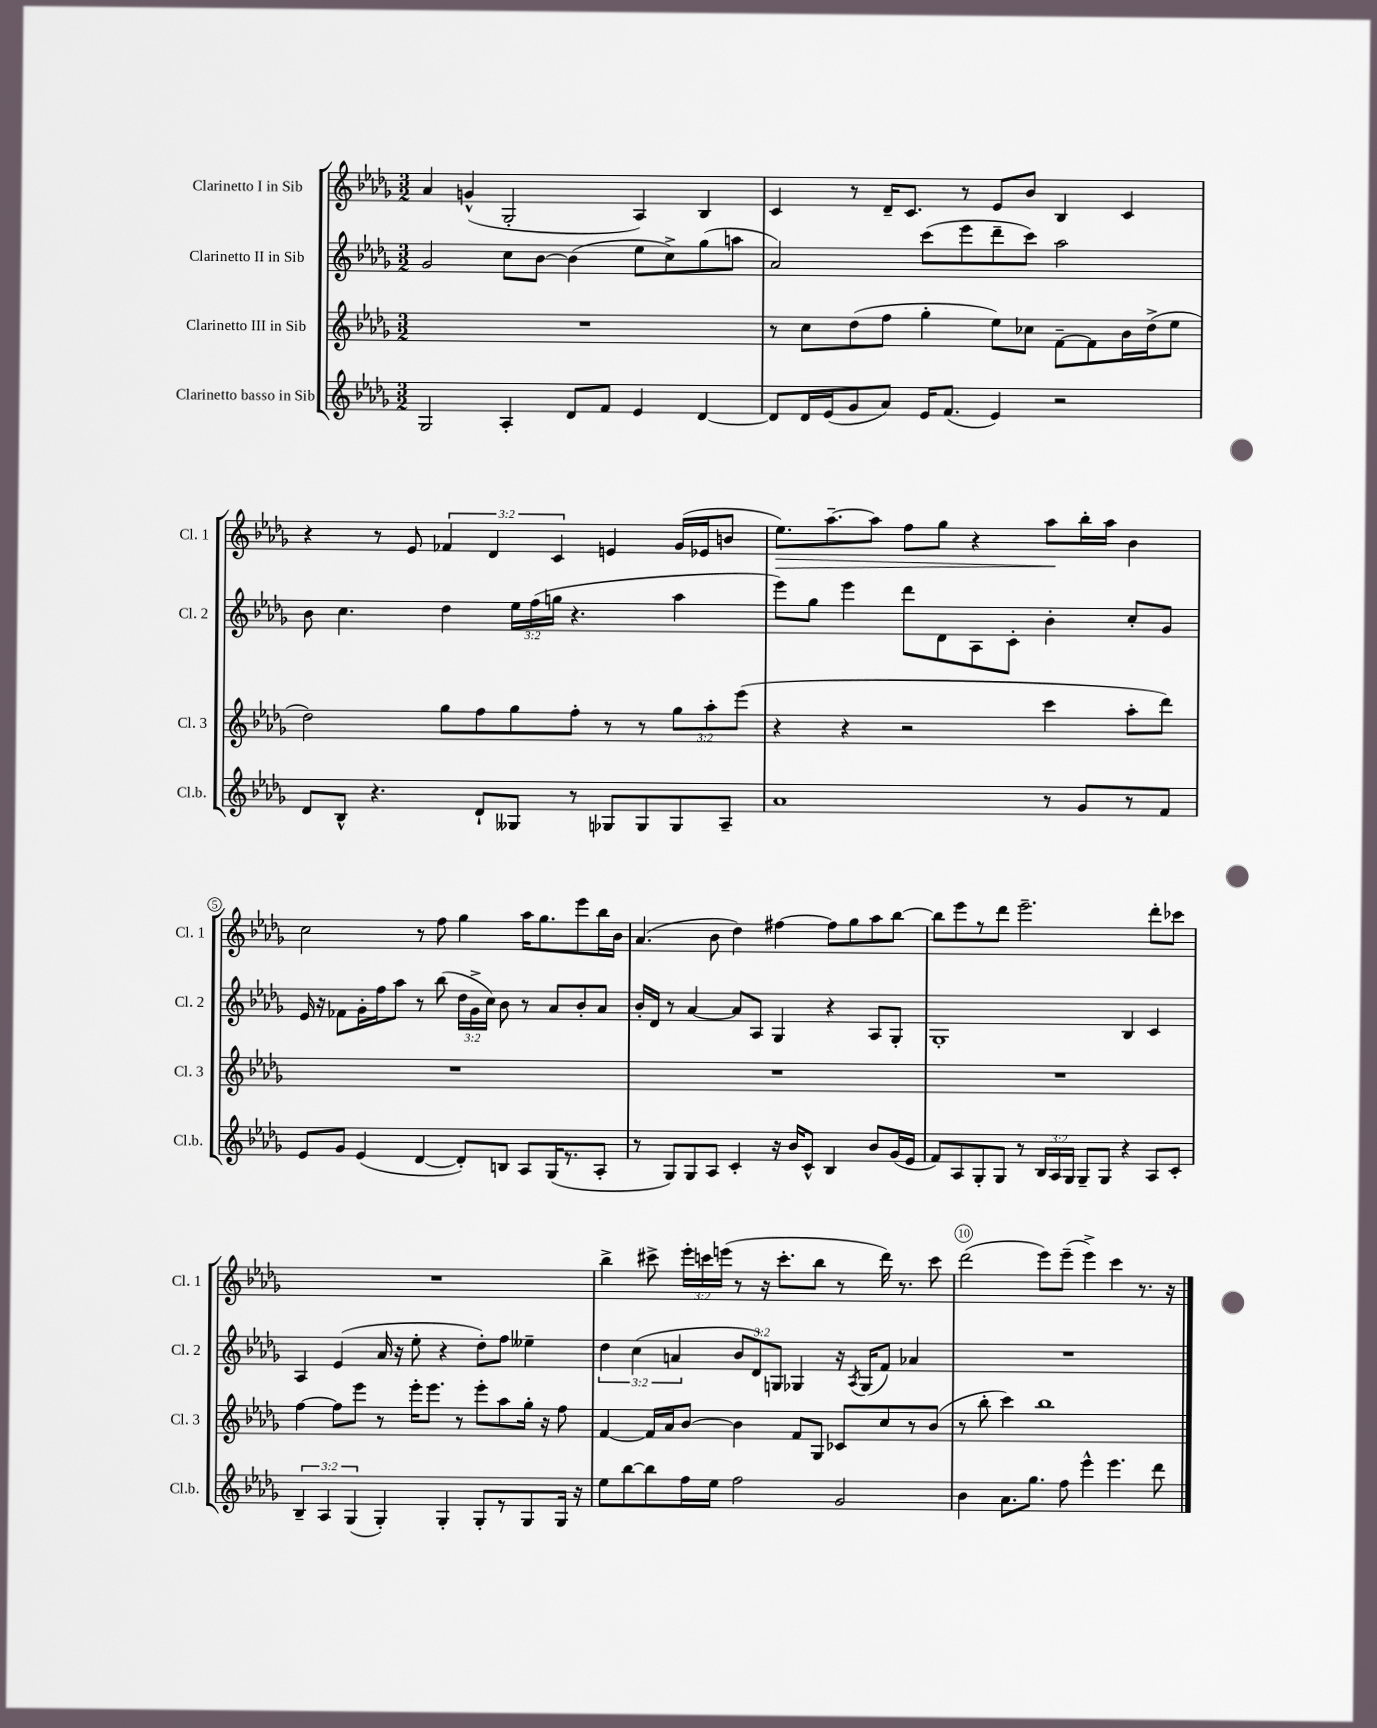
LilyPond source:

<<
\new StaffGroup <<
\new Staff = "s0" \with { instrumentName = "Clarinetto I in Sib" shortInstrumentName = "Cl. 1" } {
    \clef treble \key des \major \numericTimeSignature \time 3/2 \override Staff.TupletNumber.text = #tuplet-number::calc-fraction-text
    \autoBeamOff aes'4 g'4-^( ges2-. aes4) bes4 |
    c'4 r8 des'16[-- c'8.] r8 ees'8[ bes'8] bes4 c'4 |
    r4 r8 ees'8 \tuplet 3/2 { fes'4 des'4 c'4 } e'4 ges'16[( ees'16 b'8] |
    ees''8.[\>) aes''8.~-- aes''8] f''8[ ges''8] r4 aes''8[\! bes''16-. aes''16] bes'4 |
    c''2 r8 f''8 ges''4 aes''16[ ges''8. ees'''8 bes''16 bes'16] |
    aes'4.( bes'8 des''4) fis''4~ fis''8[ ges''8 aes''8 bes''8]~ |
    bes''8[ ees'''8 r8 des'''8] ees'''2.-- des'''8[-. ces'''8] |
    R1. |
    bes''4-> cis'''8-> \tuplet 3/2 { ees'''16[-. c'''16 e'''16]( } r8 r16 c'''8.[-. bes''8] r8 des'''16) r8. c'''8 |
    des'''2( ees'''8[) ees'''8]--( ees'''4->) c'''4 r8. r16 \bar "|." |
}
\new Staff = "s1" \with { instrumentName = "Clarinetto II in Sib" shortInstrumentName = "Cl. 2" } {
    \clef treble \key des \major \numericTimeSignature \time 3/2 \override Staff.TupletNumber.text = #tuplet-number::calc-fraction-text
    \autoBeamOff ges'2 c''8[ bes'8]~ bes'4( ees''8[ c''8->) ges''8( a''8] |
    aes'2) c'''8[( ees'''8 des'''8-- c'''8]) aes''2 |
    bes'8 c''4. des''4 \tuplet 3/2 { ees''16[ f''16( g''16] } r4. aes''4 |
    ees'''8[) ges''8] ees'''4 des'''8[ des'8 aes8 c'8]-. bes'4-. c''8[-. ges'8] |
    ees'16 r16 fes'8[ ges'16-. f''16 aes''8] r8 bes''8( \tuplet 3/2 { des''16[ ges'16-> c''16]) } bes'8 r8 aes'8[ bes'8-. aes'8] |
    bes'16[-. des'16] r8 aes'4~ aes'8[ aes8] ges4 r4 aes8[ ges8]-. |
    ges1-. bes4 c'4 |
    aes4 ees'4( aes'16 r16 ees''8-. r4 des''8[-.) f''8] eeses''4-- |
    \tuplet 3/2 { des''4 c''4( a'4 } \tuplet 3/2 { bes'8[ des'8) g8] } ges4 r16 \acciaccatura { aes8 } ges16[( f'8]) aes'4 |
    R1. \bar "|." |
}
\new Staff = "s2" \with { instrumentName = "Clarinetto III in Sib" shortInstrumentName = "Cl. 3" } {
    \clef treble \key des \major \numericTimeSignature \time 3/2 \override Staff.TupletNumber.text = #tuplet-number::calc-fraction-text
    \autoBeamOff R1. |
    r8 c''8[ des''8( f''8] ges''4-. ees''8[) ces''8] f'8[~-- f'8 bes'16 des''16->( ees''8] |
    des''2) ges''8[ f''8 ges''8 f''8]-. r8 r8 \tuplet 3/2 { ges''8[ aes''8-. ees'''8]( } |
    r4 r4 r2 c'''4 aes''8[-. des'''8]) |
    R1. |
    R1. |
    R1. |
    f''4~ f''8[ ees'''8] r8 ees'''16[-. ees'''8.] r8 ees'''8[-. aes''8 ges''16]-. r16 f''8 |
    f'4~ f'16[ aes'16 bes'8]~ bes'4 f'8[ ges8] ces'8[ c''8 r8 bes'8]( |
    r8 bes''8-. c'''4) bes''1 \bar "|." |
}
\new Staff = "s3" \with { instrumentName = "Clarinetto basso in Sib" shortInstrumentName = "Cl.b." } {
    \clef treble \key des \major \numericTimeSignature \time 3/2 \override Staff.TupletNumber.text = #tuplet-number::calc-fraction-text
    \autoBeamOff ges2 aes4-. des'8[ f'8] ees'4 des'4~ |
    des'8[ des'16 ees'16( ges'8 aes'8]) ees'16[ f'8.]( ees'4) r2 |
    des'8[ bes8]-^ r4. des'8[-! geses8] r8 ges8[ ges8 ges8 aes8]-- |
    aes'1 r8 ges'8[ r8 f'8] |
    ees'8[ ges'8] ees'4( des'4~ des'8[-.) b8] aes8[ ges16( r8. aes8]-. |
    r8 ges8[) ges8 aes8] c'4-. r16 bes'16[ c'8]-^ bes4 bes'8[ ges'16( ees'16] |
    f'8[) aes8 ges8-. ges8] r8 \tuplet 3/2 { bes16[ aes16 ges16] } ges8[-- ges8] r4 aes8[ c'8]-. |
    \tuplet 3/2 { bes4-- aes4 ges4( } ges4-.) ges4-. ges8[-. r8 ges8 ges16] r16 |
    ees''8[ bes''8~ bes''8 f''16 ees''16] f''2 ges'2 |
    bes'4 aes'8.[ ges''8.] f''8 ees'''4-^ ees'''4. des'''8 \bar "|." |
}
>>
>>
\layout { \context { \Score \override BarNumber.break-visibility = ##(#f #t #t) barNumberVisibility = #(every-nth-bar-number-visible 5) \override BarNumber.stencil = #(make-stencil-circler 0.1 0.3 ly:text-interface::print) } }
